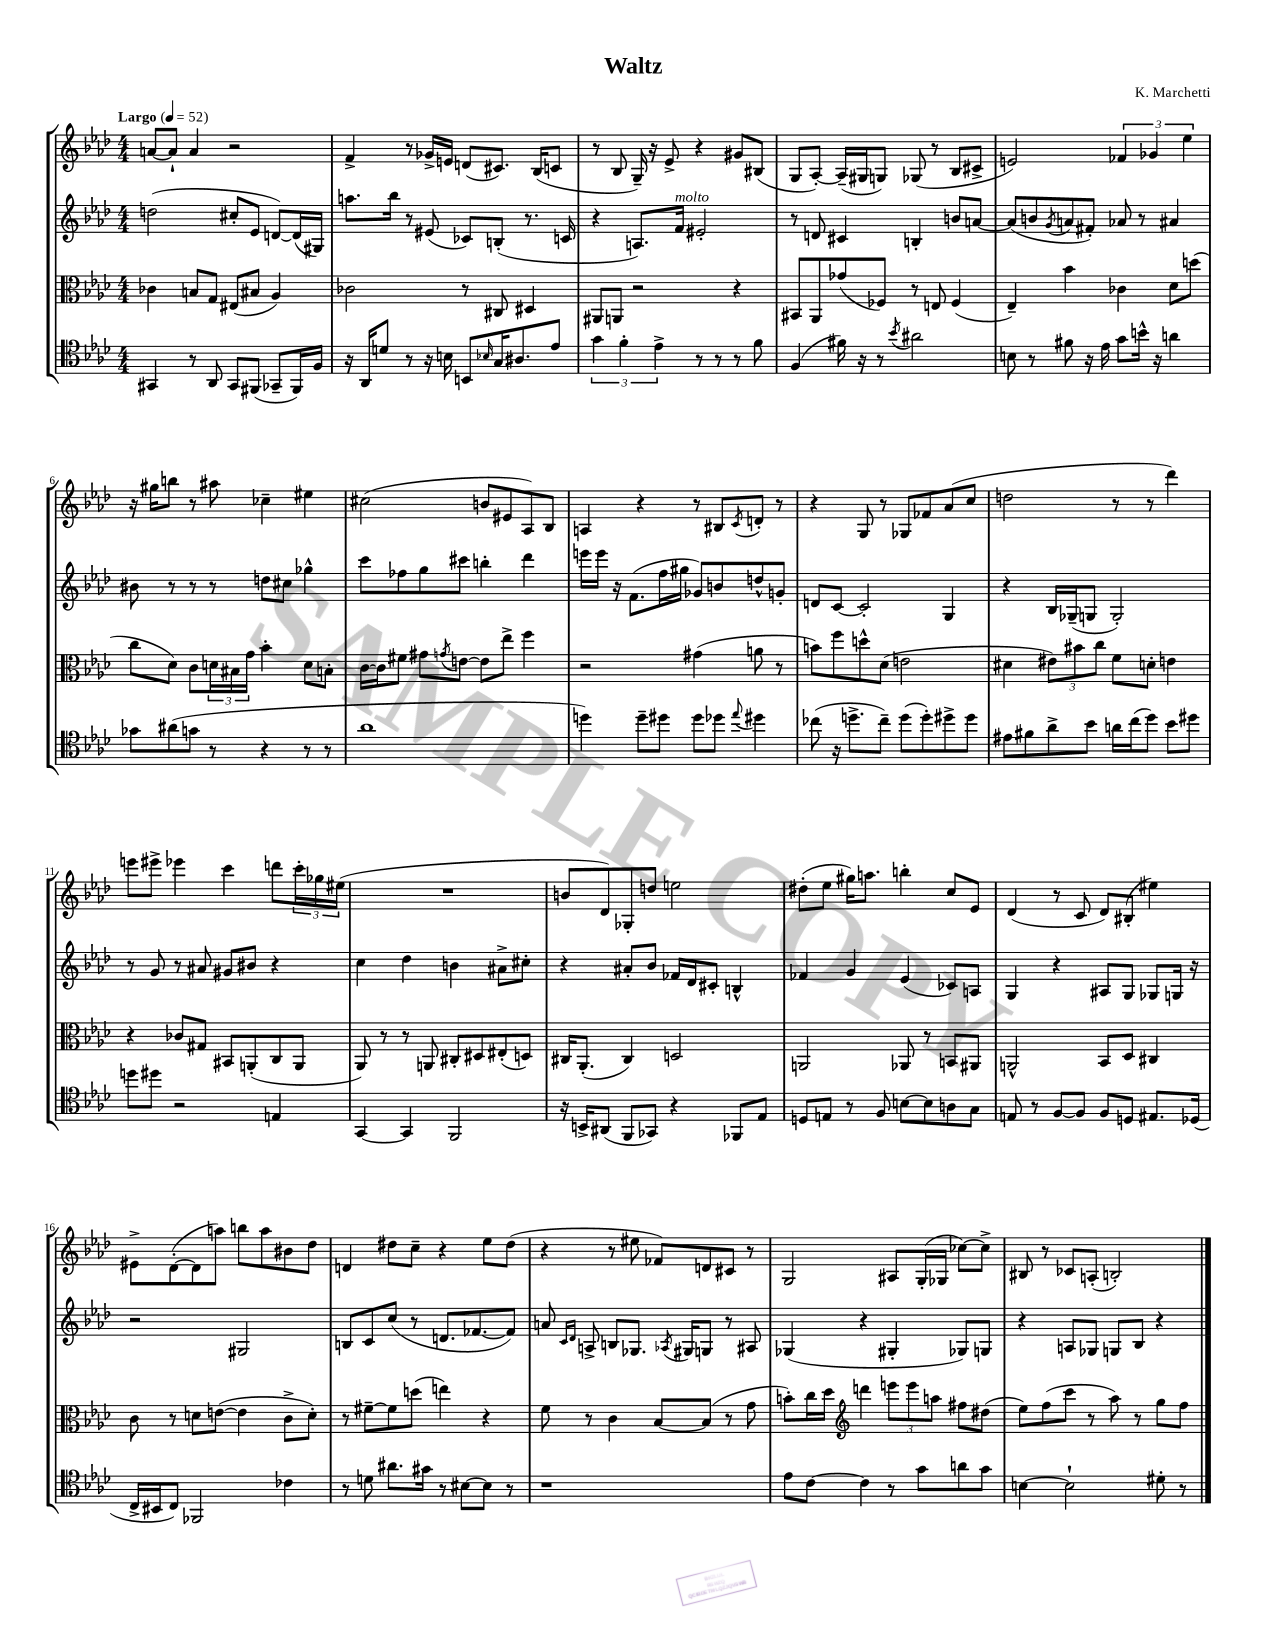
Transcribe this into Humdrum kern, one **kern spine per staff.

**kern	**kern	**kern	**kern
*part4	*part3	*part2	*part1
*staff4	*staff3	*staff2	*staff1
*clefC4	*clefC3	*clefG2	*clefG2
*k[b-e-a-d-]	*k[b-e-a-d-]	*k[b-e-a-d-]	*k[b-e-a-d-]
*M4/4	*M4/4	*M4/4	*M4/4
*MM52	*MM52	*MM52	*MM52
=1	=1	=1	=1
!	!	!	!LO:TX:a:B:t=Largo
4GG#X/	4c-X\	(2ddn\	[8an/L
.	.	.	8a`/J]
8r	8Bn/L	.	4a/
8AA-/	8G/J	.	.
8GG#/L	(8E#X/L	8cc#X'/L	2r
(8FF#X/J	8B#X/J	8e-/J	.
8GG-X~/L	4A-/)	[8dn/L)	.
16FF#/L)	.	(16d/L]	.
16F/JJ	.	16G#X/JJ)	.
=2	=2	=2	=2
16r	2c-X\	8.aan\L	4f^/
16AA-/KL	.	.	.
8dn/J	.	.	.
.	.	16bb-\Jk	.
8r	.	8r	8r
16r	.	(8e#X/	16g-X^/LL
16Bn\	.	.	16en/JJ
8BBn/L	8r	8c-X/L)	(8dn/L
16qqB-X/	.	.	.
16G/K	8C#X/	(8Bn'/J	8.c#X/J)
8.A#X/	.	.	.
.	4D#X/	8.r	.
.	.	.	(16B-/KL
8e-/J	.	.	8cn/J
.	.	16cn/	.
=3	=3	=3	=3
6g\	8AA#X/L	4r	8r
.	8AAn/J	.	8B-/
6f'\	.	.	.
.	2r	8.An/L)	16G~/)
.	.	.	16r
6e-^\	.	.	.
.	.	.	8e-^/
!	!	!LO:TX:a:i:t=molto	!
.	.	16f/Jk	.
8r	.	2e#X'/	4r
8r	.	.	.
8r	4r	.	8g#X/L
8f\	.	.	(8B#X/J
=4	=4	=4	=4
(4F/	8BB#X/L	8r	8G/L
.	8AA-/	8dn/	[8A-'/J)
16f#X\)	(8g-X/	4c#X/	(16A-~/LL]
16r	.	.	16G#X/J
8r	8F-X/J)	.	8Gn/J)
8qb-/	.	.	.
2a#X\	8r	4Bn'/	(8G-X/
.	8En/	.	8r
.	(4F-/	8bn/L	8B-/L
.	.	[8an/J	8c#X^/J
=5	=5	=5	=5
8Bn\	4E-~/)	(8a/L]	2en/)
8r	.	8bn/	.
.	.	8qg/	.
8f#X\	4b-\	8an/	.
16r	.	8f#X'/J)	.
16e-\	.	.	.
8g\L	4c-X\	8a-X/	6f-X/
16bn^^\Jk	.	8r	.
.	.	.	6g-X/
16r	.	.	.
4an\	8d-\L	4a#X/	.
.	.	.	6ee-\
.	(8ddn\J	.	.
!!LO:LB:g=z
=6	=6	=6	=6
8g-X\L	8cc\L	8b#X\	16r
.	.	.	16gg#X\KL
(8a#X\	8d-\J)	8r	8bbn\J
8gn\J	8c\L	8r	8r
8r	24dn\L	8r	8aa#X\
.	24B#X\	.	.
.	24g\JJ	.	.
4r	4b-'\	8ddn\L	4cc-X~\
.	.	8cc#X\J	.
8r	8d\L	4gg-X^^\	4ee#X\
8r	8Bn'\J	.	.
=7	=7	=7	=7
1a-	[16c\LL	8ccc\L	(2cc#X\
.	16c\J]	.	.
.	8f#X\J	8ff-X\	.
.	8g#X\L	8gg\	.
.	8qgn/	.	.
.	[8en\J	8ccc#X\J	.
.	8e\L]	4bbn'\	8bn/L
.	8ee-^\J	.	8e#X/
.	4ff\	4ddd-\	8A-/)
.	.	.	8B-/J
=8	=8	=8	=8
4ddn\)	2r	16eeen\LL	4An/
.	.	16eee\JJ	.
.	.	16r	.
.	.	(8.f\L	.
8dd~\L	.	.	4r
8dd#X\J	.	16ff\L	.
.	.	16gg#X\JJ	.
8dd#\L	(4g#X\	8g-X/L)	8r
8dd-X\J	.	8bn/	8B#X/L
8qqee-/	.	.	8qc/
4dd#X\	8an\	8ddn^^/	8dn'/J
.	8r	8gn'/J	8r
=9	=9	=9	=9
(8cc-X\	8bn\L)	8dn/L	4r
16r	8ff\	[8c/J	.
8.ddn^\L	.	.	.
.	8ddn^^\	2c'/]	8G/
8cc-~\J)	(8d-\J	.	8r
(8dd\L	2en\	.	8G-X/L
8dd'\)	.	.	8f-X/
8dd#X^\	.	4G/	(8a-/
8dd#\J	.	.	8cc/J
=10	=10	=10	=10
8e#X\L	4d#X\	4r	2ddn\
8f#X\	.	.	.
8a-^\	12e#X\L)	16B-/LL	.
.	.	(16G-X~/J	.
.	12b#X\	.	.
8b-\J	.	8Gn/J	.
.	12cc\J	.	.
16an\LL	8f\L	2G'/)	8r
(16cc\J	.	.	.
8dd-\J)	8dn'\J	.	8r
8b-\L	4en\	.	4ddd-\)
8dd#X\J	.	.	.
!!LO:LB:g=z
=11	=11	=11	=11
8ddn\L	4r	8r	8eeen\L
8dd#X\J	.	8g/	8eee#X^\J
2r	8c-X/L	8r	4eee-X\
.	8G#X/J	8a#X/	.
.	8BB#X/L	8g#X/L	4ccc\
.	(8AAn'/	8b#X/J	.
4En/	8C/	4r	8dddn\L
.	8AA/J	.	24ccc'\L
.	.	.	24gg-X\
.	.	.	(24ee#X\JJ
=12	=12	=12	=12
[4GG/	8AA-/)	4cc\	1r
.	8r	.	.
4GG/]	8r	4dd-\	.
.	8AAn/	.	.
2FF/	8C#X'/L	4bn\	.
.	8D#X/	.	.
.	(8E#X'/	8a#X^\L	.
.	8Dn/J)	8cc#X'\J	.
=13	=13	=13	=13
16r	16C#X/KL	4r	8bn/L
16BBn^/KL	(8.AA-'/J	.	.
(8AA#X/J	.	.	8d-/)
8FF/L	4C#/)	8a#X'/L	8G-X'/
8GG-X/J)	.	8b-/J	8ddn/J
4r	2Dn/	16f-X/LL	2een\
.	.	16d-/J	.
.	.	8c#X'/J	.
8FF-X/L	.	4Bn^^/	.
8E-/J	.	.	.
=14	=14	=14	=14
8Dn/L	2AAn/	4f-X/	(8dd#X'\L
8En/J	.	.	8ee-\J
8r	.	4g/	16gg#X\KL)
.	.	.	8.aan\J
8F/	.	.	.
[8Bn\L	8AA-X/	(4e-/	4bbn'\
8B\]	8r	.	.
8An\	8BBn/L	8c-X/L)	8cc/L
8G\J	8AA#X/J	8An/J	8e-/J
=15	=15	=15	=15
8En/	2AAn^^/	4G/	(4d-/
8r	.	.	.
[8F/L	.	4r	8r
8F/J]	.	.	8c/
8F/L	8BB-/L	8A#X/L	8d-/L)
8Dn/J	8D-/J	8G/J	(8B#X'/J
8.E#X/L	4C#X/	8G-X/L	4ee#X\)
.	.	16Gn/Jk	.
(16D-X/Jk	.	16r	.
!!LO:LB:g=z
=16	=16	=16	=16
16C^/LL	8c\	2r	8e#X^\L
16BB#X/J	.	.	.
8C/J)	8r	.	([8d-'\
2FF-X/	8dn\L	.	8d-\]
.	([8en\J	.	8aan\J)
.	4e\]	2G#X/	8bbn\L
.	.	.	8aa\
4c-X\	8c^\L	.	8b#X\
.	8d'\J)	.	8dd-\J
=17	=17	=17	=17
8r	8r	8Bn/L	4dn/
8dn\	[8f#X~\L	8c/	.
8.a#X\L	8f#\]	(8cc/J	8dd#X\L
.	(8ddn\J	8r	8cc~\J
16g#X\Jk	.	.	.
8r	4een\)	8.dn/L	4r
[8B#X\L	.	.	.
.	.	[8.f-X/	.
8B#\J]	4r	.	8ee-\L
8r	.	8f-/J])	(8dd#\J
=18	=18	=18	=18
1r	8f\	8an/	4r
.	.	16qqc/LL	.
.	.	16qqd-/JJ	.
.	8r	8An^/	.
.	4c\	8Bn/L	8r
.	.	8.G-X/J	8ee#X\
.	[8B-/L	.	8f-X/L)
.	.	8qA-X/	.
.	.	16G#X/KL	.
.	(8B-/J]	8Gn/J	8dn/
.	8r	8r	8c#X/J
.	8g\	8A#X/	8r
=19	=19	=19	=19
8e-\L	8bn'\L)	(4G-X/	2G/
[8c\J	16cc\L	.	.
.	16dd-\JJ	.	.
*	*clefG2	*	*
4c\]	4dddn\	4r	.
8r	12eeen\L	4G#X'/	8A#X/L
.	12eee\	.	.
8g\L	.	.	(16G'/L
.	12aan\J	.	.
.	.	.	16G-X/JJ
8an\	8ff#X\L	8G-X/L)	[8cc-X\L)
8g\J	(8dd#X\J	8Gn/J	8cc-^\J]
=20	=20	=20	=20
[4Bn\	8ee-\L)	4r	8B#X/
.	(8ff\	.	8r
2B`\]	8ccc\J	8An/L	8c-X/L
.	8r	8G-X/J	(8An'/J
.	8aa-\)	8Gn/L	2Bn'/)
.	8r	8B-/J	.
8d#X'\	8gg\L	4r	.
8r	8ff\J	.	.
==	==	==	==
*-	*-	*-	*-
